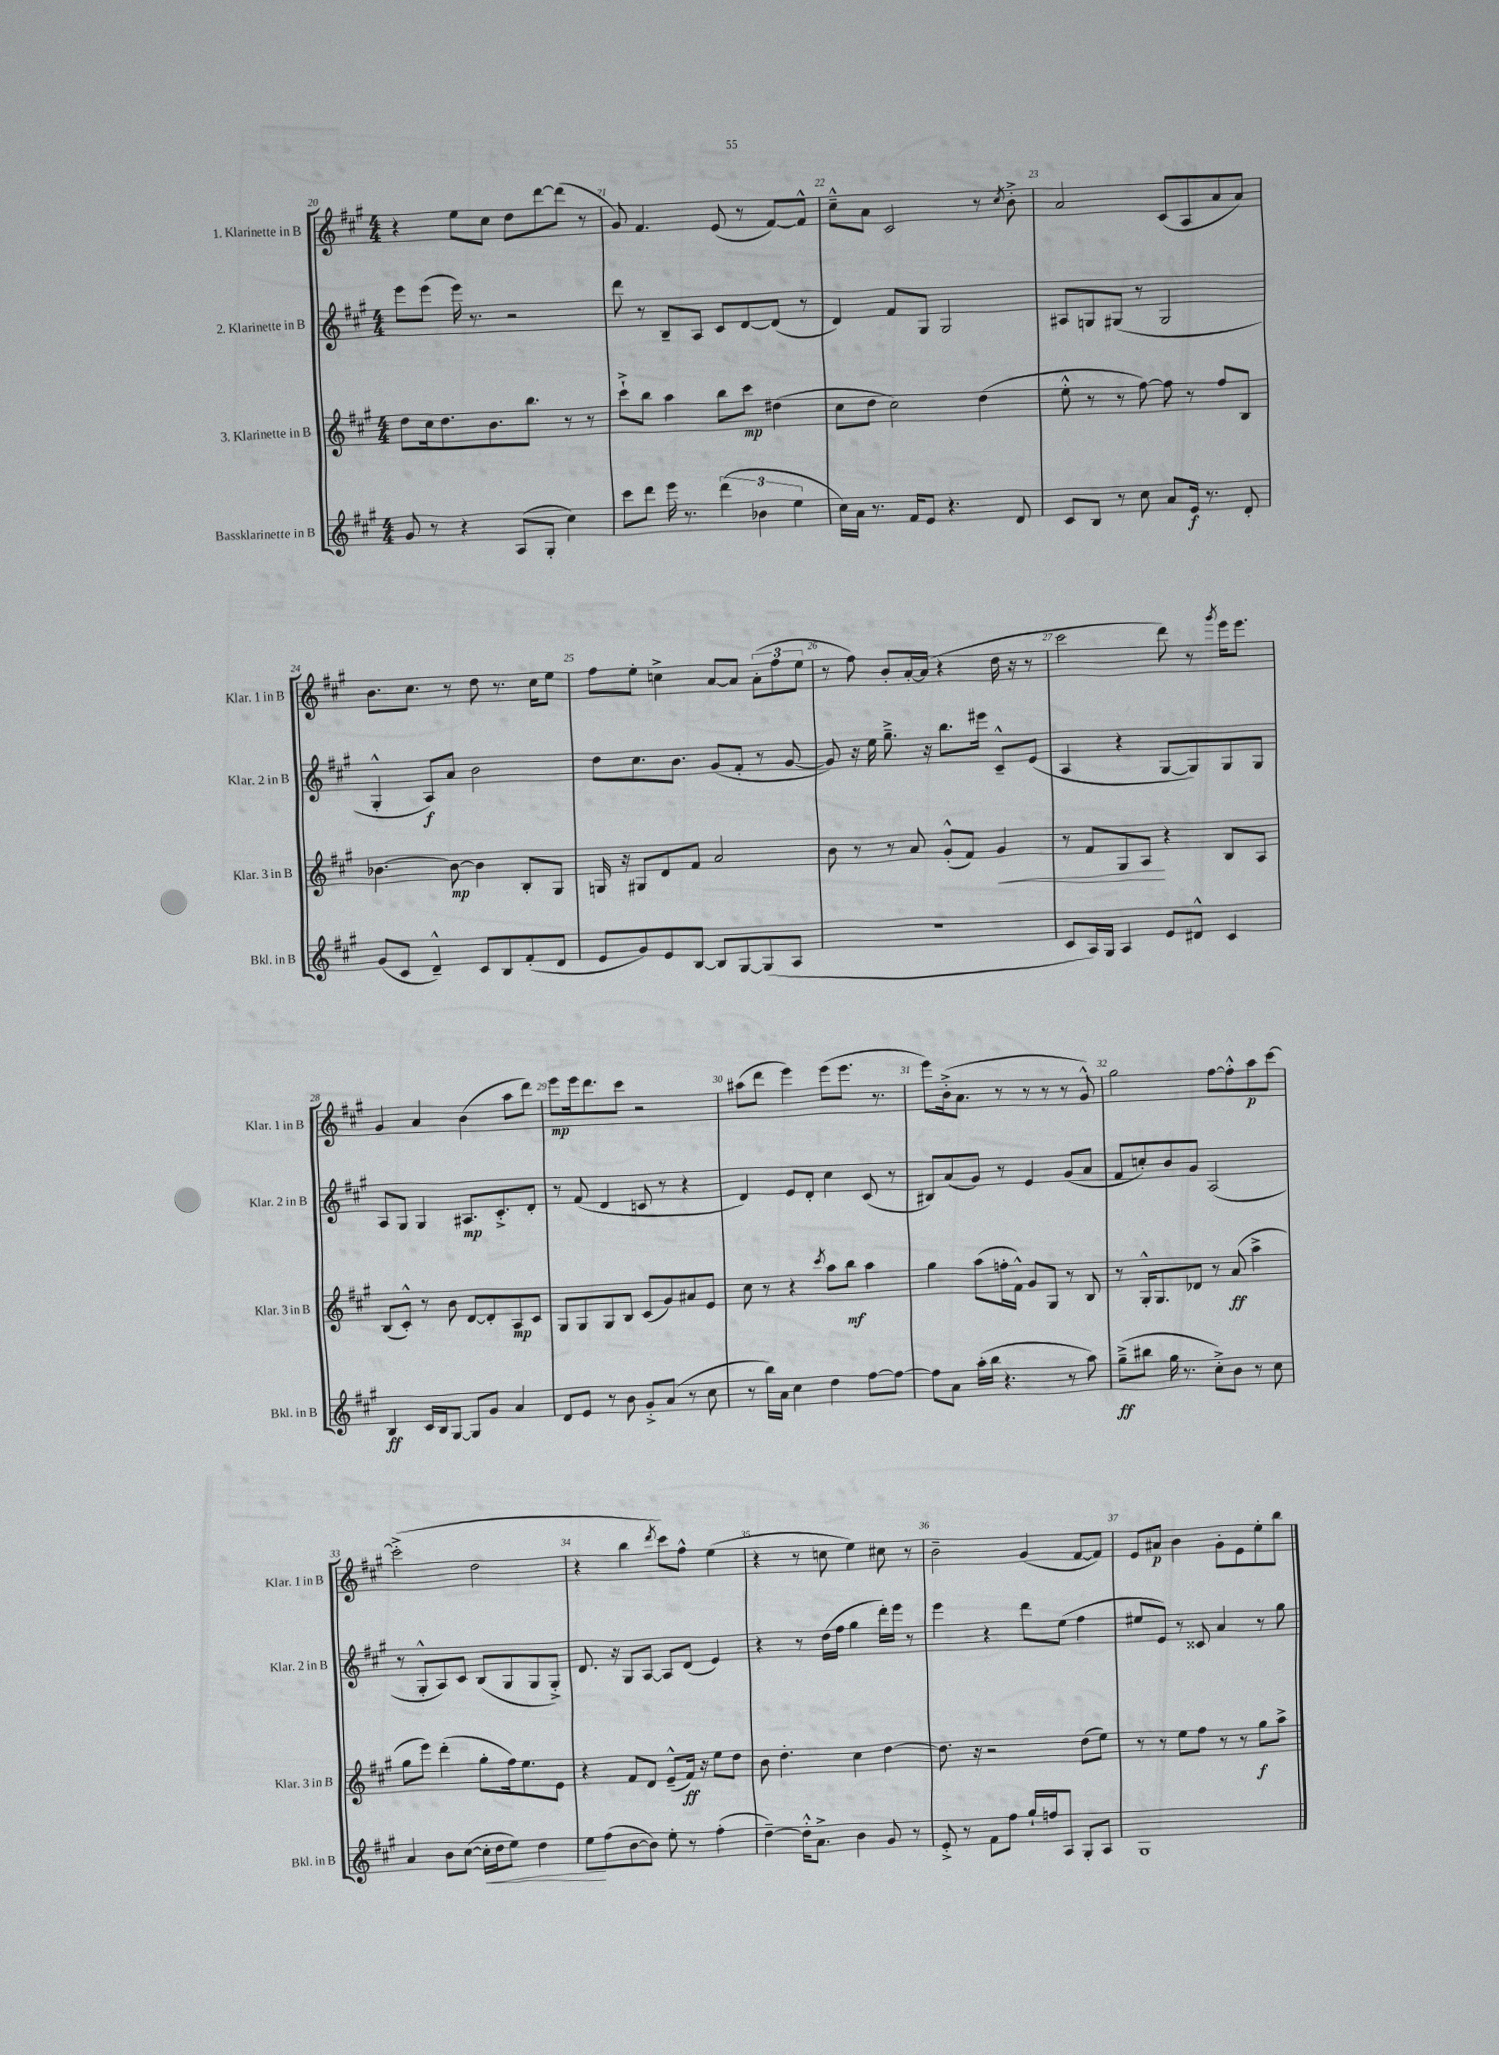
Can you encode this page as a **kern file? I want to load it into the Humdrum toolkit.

**kern	**kern	**kern	**kern
*staff4	*staff3	*staff2	*staff1
*clefG2	*clefG2	*clefG2	*clefG2
*k[f#c#g#]	*k[f#c#g#]	*k[f#c#g#]	*k[f#c#g#]
*M4/4	*M4/4	*M4/4	*M4/4
8g#	8dd	8eee	4r
8r	16cc#	(8eee	.
.	8.dd	.	.
4r	.	16eee)	8ee
.	.	8.r	.
.	8.b	.	8cc#
(8A	.	2r	8dd
.	8.bb	.	.
8G#'	.	.	[8ddd
4cc#)	8r	.	(8ddd]
.	8r	.	8r
=	=	=	=
8ccc#	8ccc#`^	8ddd	8g#)
8ddd	8bb	8r	4.f#
16eee	4aa	8B~	.
8.r	.	.	.
.	.	8A	.
(6ddd	8bb	8c#	(8e
.	8ccc#	[8d	8r
6b-	.	.	.
.	(4dd#	(8d]	[8f#)
6ee	.	.	.
.	.	8r	8f#^^]
=	=	=	=
16cc#)	8cc#	4d)	8cc#~^^
16a	.	.	.
8.r	8dd	.	8a
.	2cc#)	8f#	2c#
16f#	.	.	.
8e	.	8G#	.
4.r	.	2G#	.
.	(4dd	.	8r
.	.	.	8qcc#
8d	.	.	8b'^
=	=	=	=
8c#	8ee'^^	8A#	2a
8B	8r	8G	.
8r	8r	(8G#	.
8cc#	[8ff#)	8r	.
8a	8ff#]	2G#	(8c#
16e	8r	.	8A
8.r	.	.	.
.	8ff#	.	8a
8d'	8B	.	8a)
=	=	=	=
(8g#	[4.b-	4G#'^^	8.b
8c#	.	.	.
.	.	.	8.cc#
4d~^^)	.	8A)	.
.	8b-_	8a	8r
8c#	4b-]	2b	8dd
8B	.	.	8.r
(8f#'	8B'	.	.
.	.	.	16cc#
8d	8G#	.	8ee
=	=	=	=
8e	16G	8dd	8ff#
.	16r	.	.
8g#)	8G#	8.cc#	8ee'
8e	8d	.	4cc^
.	.	8.b	.
[8B	8f#	.	.
8B]	2a	(8g#	[8a
[8G#	.	8f#'	8a]
(8G#]	.	8r	(12a'
.	.	.	12ff#
8A	.	[8g#	.
.	.	.	12ee
=	=	=	=
1r	8b	8g#])	8r
.	8r	16r	8ff#)
.	.	16ee	.
.	8r	8.gg#~^	8b'
.	8a	.	[16a'
.	.	16r	(16a]
.	(8g#'^^	8.bb	4r
.	8f#)	.	.
.	.	16eee#	.
.	4g#	8c#~^^	16dd
.	.	.	16r
.	.	(8e	8r
=	=	=	=
8c#	8r	4A	2ccc#
16A)	8f#	.	.
16G#	.	.	.
4A	8G#	4r	.
.	8A	.	.
8e	4r	[8G#	8ddd)
8d#^^	.	8G#])	8r
.	.	.	8qggg#
4c#	8B	8G#	16eee
.	.	.	8.eee
.	8A	8G#	.
=	=	=	=
4B	(8B	8A	4g#
.	8c#'^^)	8G#	.
16c#	8r	4G#	4a
16B	.	.	.
[8G#	8b	.	.
8G#]	[8d	8.A#	(4b
8g#	8d']	.	.
.	.	8.c#'^	.
4a	8A	.	8aa
.	8c#	8d'	8ddd)
=	=	=	=
8d	8G#	8r	8eee
8e	8G#	(8f#	16eee
.	.	.	8.ddd
8r	8G#	4d	.
8b	8B	.	8ccc#
8g#'^	(8c#	8c	2r
(8a	8g#)	8r	.
8r	8a#	4r	.
8cc#	8e	.	.
=	=	=	=
8r	8cc#	4d)	(8aa#
16bb)	8r	.	8ddd
16a	.	.	.
4cc#	4r	8e	4eee)
.	.	8d'	.
.	8qccc#	.	.
4dd	8aa	4cc#	(8eee
.	8bb	.	8.eee
[8ff#	4aa	(8c#	.
.	.	.	8.r
8ff#_	.	8r	.
=	=	=	=
8ff#]	4gg#	8B#)	8eee)
8a	.	(8a	(16b'^
.	.	.	8.a
(16aa'	(8aa	8g#)	.
16bb	.	.	.
4.r	16ff'	8r	8r
.	16f#^^)	.	.
.	8g#	4e	8r
.	8G#	.	8r
8r	8r	(8g#	8r
8aa)	8B	8a	8g#^^)
=	=	=	=
(8gg#~^	8r	8f#	2gg#
8bb#	16G#'^^	8cc')	.
.	8.G#	.	.
16gg#	.	8b	.
8.r	.	.	.
.	8d-	8g#	.
8cc#'^)	8r	(2A	[8ff#
8b	(8a	.	8ff#'^^]
8r	4aa^	.	8aa
8cc#	.	.	[8ccc#
=	=	=	=
4a	8gg#	8r	(2ccc#'^]
.	8eee)	8G#'^^	.
8b	(4ddd'	8A)	.
([8cc#	.	8c#	.
16cc#']	8gg#'	(8B	2dd
16dd	.	.	.
8ee)	16ff#)	8G#	.
.	8.ee	.	.
4dd	.	8G#	.
.	8e	8G#'^)	.
=	=	=	=
8ee	4r	8.d	4r
(8ff#	.	.	.
.	.	16r	.
[8b	8f#	8G#	4bb
8b])	8d	[8A	.
.	.	.	8qddd
8ee'	(8e~^^	8A]	8ccc#)
8r	16f#)	(8d	8ff#^^
.	16r	.	.
(4ff#'	8ee	4e)	(4ee
.	8dd	.	.
=	=	=	=
[4dd~)	8b	4r	4r
.	4.dd'	.	.
16dd'^^]	.	8r	8r
8.a^	.	.	.
.	.	(16dd	8cc
.	.	16ff#	.
4b	4cc#	4gg#	4ee)
8g#	[4dd	16ddd')	8cc#
.	.	16eee	.
8r	.	8r	8r
=	=	=	=
8e'^	8.dd]	4eee	2b~
8r	.	.	.
.	16r	.	.
8f#	2r	4r	.
8ff#	.	.	.
16gg#`	.	8ddd	(4g#
16ff	.	.	.
8A	.	(8ee	.
8G#'	(8dd	4ff#	[8f#
8A	8ee)	.	8f#])
=	=	=	=
1G#	8r	8ee#	8e
.	8r	8e)	8a#
.	8ee	8r	4b
.	8ff#	8c##	.
.	8r	4a	8g#'
.	8r	.	8e
.	8gg#	8r	8ee'
.	8aa^	8gg#	8bb
==	==	==	==
*-	*-	*-	*-
